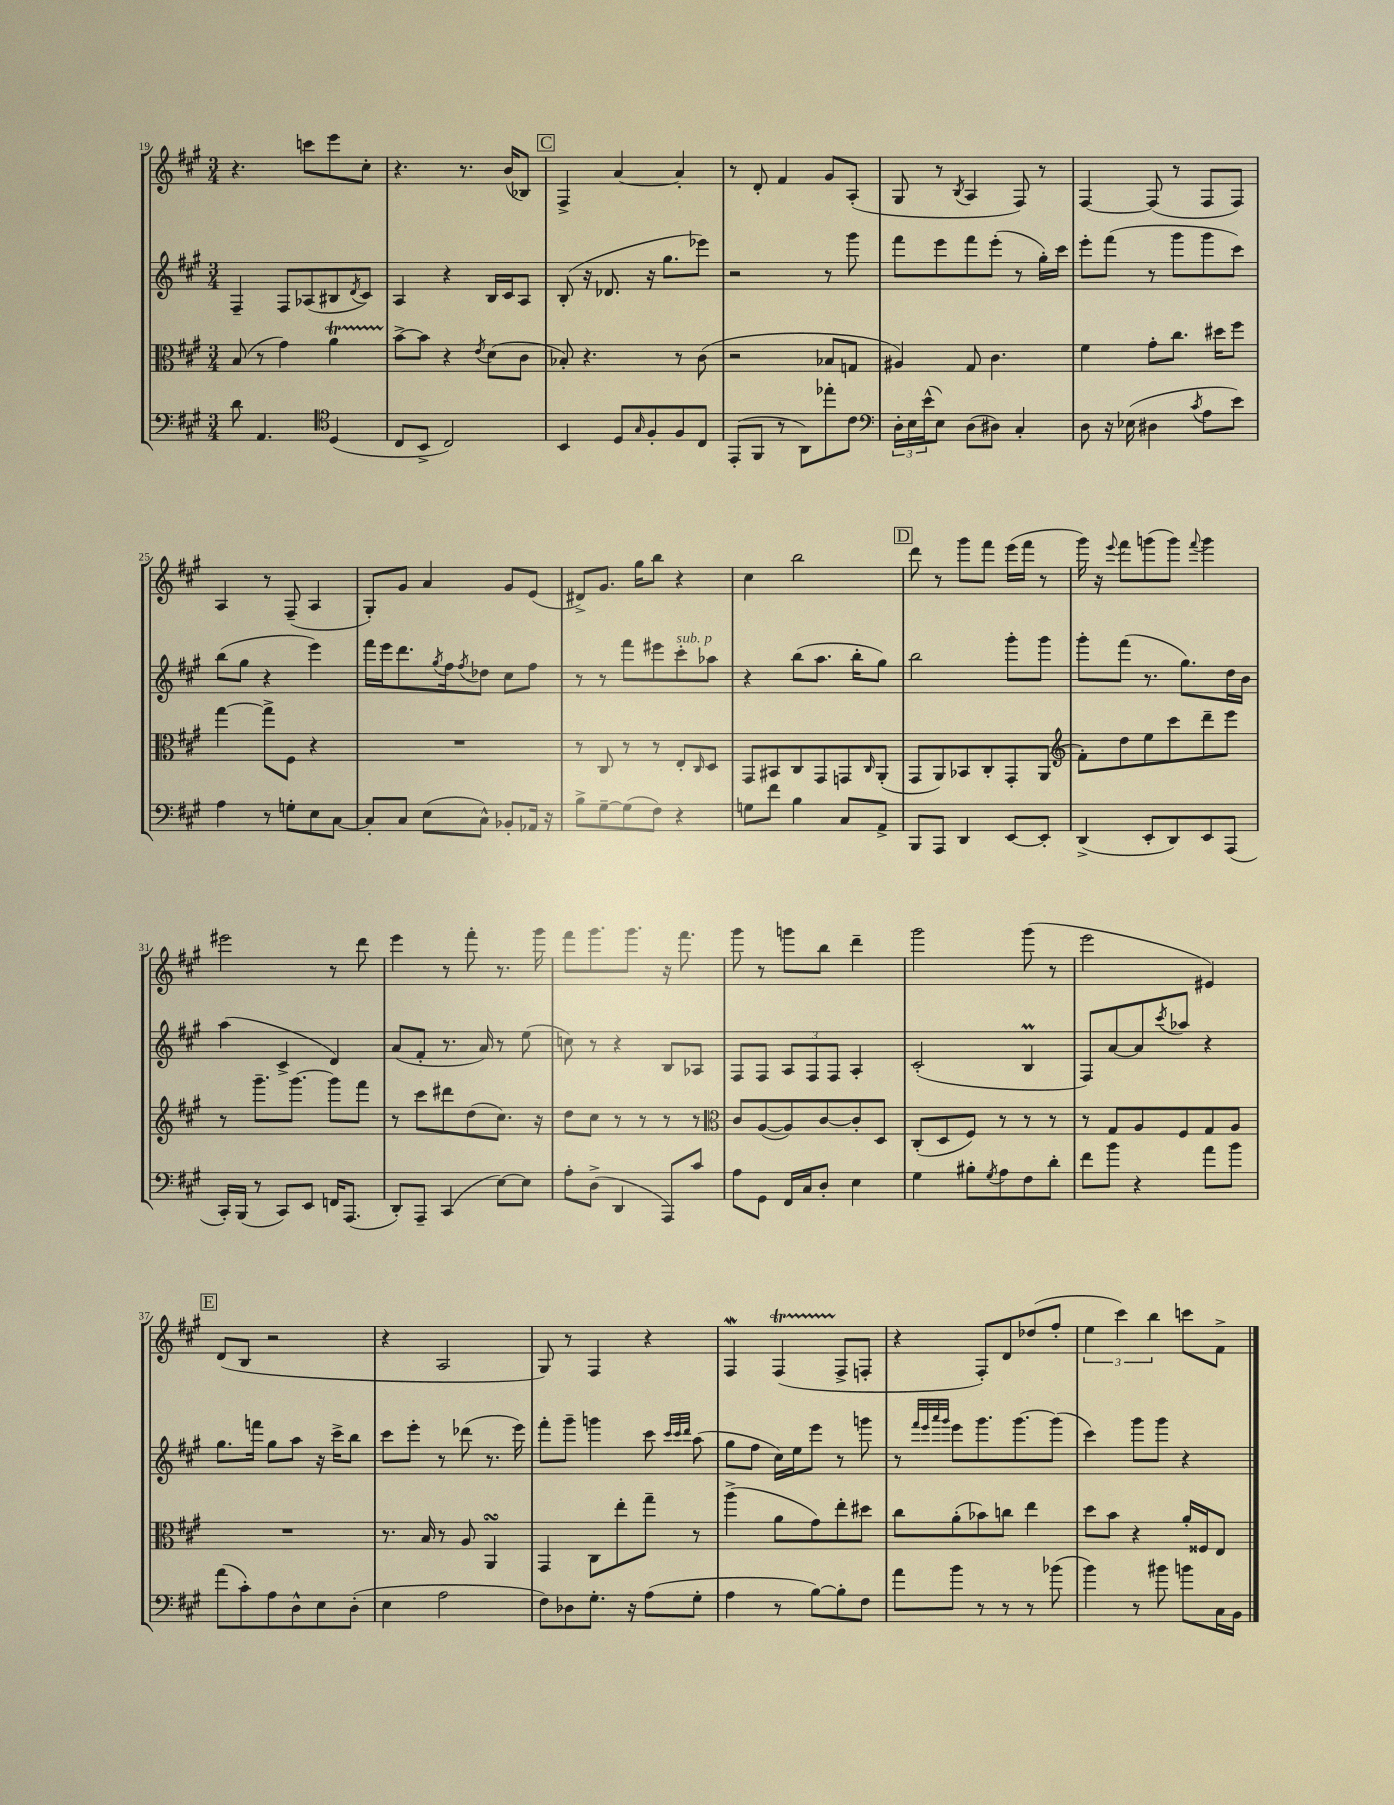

**kern	**kern	**kern	**kern
*part4	*part3	*part2	*part1
*staff4	*staff3	*staff2	*staff1
*clefF4	*clefC3	*clefG2	*clefG2
*k[f#c#g#]	*k[f#c#g#]	*k[f#c#g#]	*k[f#c#g#]
*M3/4	*M3/4	*M3/4	*M3/4
=19	=19	=19	=19
8d\	(8B/	4F#~/	4.r
4.AA/	8r	.	.
.	4g#\)	8F#/L	.
.	.	(8A-X/	8cccn\L
*clefC4	*	*	*
(4D/	4aT\	8B#X/	8eee\
.	.	8qd/	.
.	.	8c#/J)	8cc#'\J
=20	=20	=20	=20
8C#/L	[8b^\L	4A/	4.r
8BB^/J	8b\J]	.	.
2C#/)	4r	4r	.
.	.	.	8.r
.	8qe/	.	.
.	(8d\L	16B/LL	.
.	.	16c#/J	(16b/KL
.	8c#\J	8A/J	8B-X/J)
!!LO:REH:place=s1:t=C
=21	=21	=21	=21
4BB/	8B-X'/)	(8B'/	4F#^/
.	4.r	16r	.
.	.	8.d-X/	.
8D/L	.	.	[4a/
16qqG#/	.	.	.
8F#'/	.	16r	.
.	.	8.gg#\L	.
8F#/	8r	.	4a'/]
8C#/J	(8c#\	8eee-X\J)	.
=22	=22	=22	=22
(8EE'/L	2r	2r	8r
8FF#/J	.	.	8d'/
8r	.	.	4f#/
8AA\L)	.	.	.
8ee-X'\	8B-X/L	8r	8g#/L
8c#\J	8Gn/J	8ggg#\	(8A'/J
=23	=23	=23	=23
*clefF4	*	*	*
24D'\LL	4A#X/)	8fff#\L	8G#/
24E\	.	.	.
(24e^^\J	.	.	.
8E\J)	.	8eee\	8r
.	.	.	8qB/
(8D\L	8G#/	8fff#\	4A/
8D#X\J)	4.c#\	(8eee'\J	.
4C#'/	.	8r	8F#/)
.	.	16gg#'\LL)	8r
.	.	16ccc#\JJ	.
=24	=24	=24	=24
8D\	4f#\	8eee'\L	[4F#/
16r	.	(8fff#\J	.
(16E-X\	.	.	.
4D#X\	8g#'\L	8r	(8F#/]
.	8.cc#\J	8ggg#\L	8r
8qc#/	.	.	.
8A\L	.	8ggg#\	8F#/L
.	16dd#X\KL	.	.
8e\J)	8ff#\J	8ccc#\J)	8F#/J)
!!LO:LB:g=z
=25	=25	=25	=25
4A\	[4gg#\	(8bb\L	4A/
.	.	8gg#\J	.
8r	8gg#^\L]	4r	8r
8Gn'\L	8F#\J	.	(8F#~/
8E\	4r	4eee\)	4A/
[8C#\J	.	.	.
=26	=26	=26	=26
8C#'/L]	2.r	16fff#\LL	8G#'/L)
.	.	16eee\J	.
8C#/J	.	8.ddd\	8g#/J
(8E\L	.	.	4a/
.	.	8qgg#/	.
.	.	16ff#\k	.
.	.	8qff#/	.
8C#^^\J)	.	8dd-X\J	.
8BB-X'/L	.	8cc#\L	8g#/L
16AA-X/Jk	.	8ff#\J	(8e/J
16r	.	.	.
=27	=27	=27	=27
8B^\L	8r	8r	8d#X^/L)
[8G#~\	8C#/	8r	8.g#/J
(8G#\]	8r	8fff#\L	.
.	.	.	16gg#\KL
8F#\J)	8r	8eee#X\	8bb\J
!	!	!LO:TX:a:i:t=sub. p	!
4r	8E'/L	8ccc#'\	4r
.	16qqC#/	.	.
.	8D/J	8aa-X\J	.
=28	=28	=28	=28
8Gn\L	8GG#/L	4r	4cc#\
8f#\J	8BB#X/	.	.
4B\	8C#/	(8bb\L	2bb\
.	8GG#/	8.aa\J	.
8C#/L	8GGn/	.	.
.	.	16bb'\KL	.
.	16qqC#/	.	.
8AA^/J	(8AA'/J	8gg#\J)	.
!!LO:REH:place=s1:t=D
=29	=29	=29	=29
8BBB/L	8GG#/L	2bb\	8ddd\
8AAA/J	8AA/)	.	8r
4DD/	8BB-X/	.	8ggg#\L
.	8C#'/	.	8fff#\J
[8EE/L	8GG#'/	8ggg#'\L	(16eee\LL
.	.	.	16fff#\JJ
8EE'/J]	(8AA/J	8ggg#\J	8r
=30	=30	=30	=30
*	*clefG2	*	*
(4DD^/	8f#'\L)	8ggg#'\L	16ggg#\)
.	.	.	16r
.	.	.	8qqeee/
.	8dd\	(8fff#\J	8fff#\L
8EE'/L	8ee\	8.r	(8gggn\
8DD/)	8ccc#\	.	8ggg\J)
.	.	8.gg#\L)	.
.	.	.	8qqfff#/
8EE/	8ddd~\	.	4ggg\
(8AAA/J	8eee\J	16dd\L	.
.	.	16b\JJ	.
!!LO:LB:g=z
=31	=31	=31	=31
16CC#'/LL)	8r	(4aa\	2eee#X\
(16BBB/JJ	.	.	.
8r	8.ggg#~\L	.	.
8CC#/L)	.	4c#^/	.
.	[8.ggg#\J	.	.
8EE/J	.	.	.
16FFn/KL	8ggg#\L]	4d/)	8r
(8.AAA/J	.	.	.
.	8fff#\J	.	8ddd\
=32	=32	=32	=32
8DD'/L)	8r	(8a/L	4eee\
8AAA~/J	8ccc#\L	8f#'/J	.
(4CC#/	8ddd#X\	8.r	8r
.	(8dd\	.	8fff#'\
.	.	16a/)	.
[8E\L)	8.cc#\J)	8r	8.r
8E\J]	.	(8ee\	.
.	16r	.	16ggg#\
=33	=33	=33	=33
8A'\L	8dd\L	8ccn\)	8fff#\L
(8D^\J	8cc#\J	8r	8.ggg#\
4DD/	8r	4r	.
.	.	.	8.ggg#\J
.	8r	.	.
8AAA/L)	8r	8B/L	16r
.	.	.	8.fff#\
8c#/J	8r	8A-X/J	.
=34	=34	=34	=34
*	*clefC3	*	*
8A\L	8c#/L	8F#/L	8ggg#\
8GG#\J	([8A/	8F#/J	8r
16FF#/LL	8A/])	12A/L	8gggn\L
16C#/J	.	.	.
.	.	12F#/	.
8D'/J	[8c#/	.	8bb\J
.	.	12F#/J	.
4E\	8c#'/]	4A'/	4ddd~\
.	8D/J	.	.
=35	=35	=35	=35
4G#\	(8C#'/L	(2c#'/	2ggg#\
.	8D/	.	.
8B#X'\L	8F#/J)	.	.
8qG#/	.	.	.
8A\	8r	.	.
8F#\	8r	4BM/	(8ggg#\
8d'\J	8r	.	8r
=36	=36	=36	=36
8f#\L	8r	8F#/L)	2eee\
8b\J	8G#/L	[8a/	.
4r	8A/	8a/]	.
.	.	8qccc#/	.
.	8F#/	8aa-X/J	.
8a\L	8G#/	4r	4e#X/)
8b\J	8A/J	.	.
!!LO:LB:g=z
!!LO:REH:place=s1:t=E
=37	=37	=37	=37
(8a\L	2.r	8.gg#\L	(8d/L
8c#'\)	.	.	8B/J
.	.	16fffn\Jk	.
8A\	.	8gg#\L	2r
8D^^\	.	8aa\J	.
8E\	.	16r	.
.	.	16ccc#^\KL	.
(8D'\J	.	8bb\J	.
=38	=38	=38	=38
4E\	8.r	8ccc#\L	4r
.	.	8eee'\J	.
.	16B/	.	.
2A\	8r	8r	2A/
.	8A/	(8ddd-X\	.
.	4AAsSSs/	8.r	.
.	.	16eee\)	.
=39	=39	=39	=39
8F#\L)	4GG#/	8fff#'\L	8G#/)
8D-X\	.	8ggg#~\J	8r
8.G#'\J	8C#\L	4gggn\	4F#/
.	8ee'\	.	.
16r	.	.	.
(8A\L	8gg#~\J	8ccc#\	4r
.	.	32qqccc#/LLL	.
.	.	32qqccc#/	.
.	.	32qqddd/JJJ	.
8G#'\J	8r	(8aa\	.
=40	=40	=40	=40
4A\	(4aa^\	8gg#\L	4F#W/
.	.	8ff#\J	.
8r	8a\L	16cc#\LL)	(4F#T/
.	.	16ee\J	.
[8B\L)	8g#\)	8eee\J	.
8B'\]	8ee'\	8r	8F#^/L
8F#\J	8dd#X\J	8gggn\	8Fn'/J
=41	=41	=41	=41
8a\L	8cc#\L	8r	4r
.	.	32qqfff#/LLL	.
.	.	32qqeee/	.
.	.	32qqaaa/	.
.	.	32qqggg#/JJJ	.
8b\J	(8a'\	8eee\L	.
8r	8b-X\)	8.ggg#\	8F#'/L)
8r	8ccn\J	.	8d/
.	.	[8.ggg#\	.
8r	4ee\	.	(8dd-X/
(8b-X\	.	(8ggg#\J]	8ff#'/J
=42	=42	=42	=42
4b\)	8dd\L	4ccc#\)	6ee\
.	8b\J	.	.
.	.	.	6ccc#\)
8r	4r	8ggg#\L	.
.	.	.	6bb\
8b#X\	.	8ggg#\J	.
8bn\L	16a'/LL	4r	8cccn\L
.	16F##X/J	.	.
16C#\L	8E/J	.	8f#^\J
16BB\JJ	.	.	.
==	==	==	==
*-	*-	*-	*-
